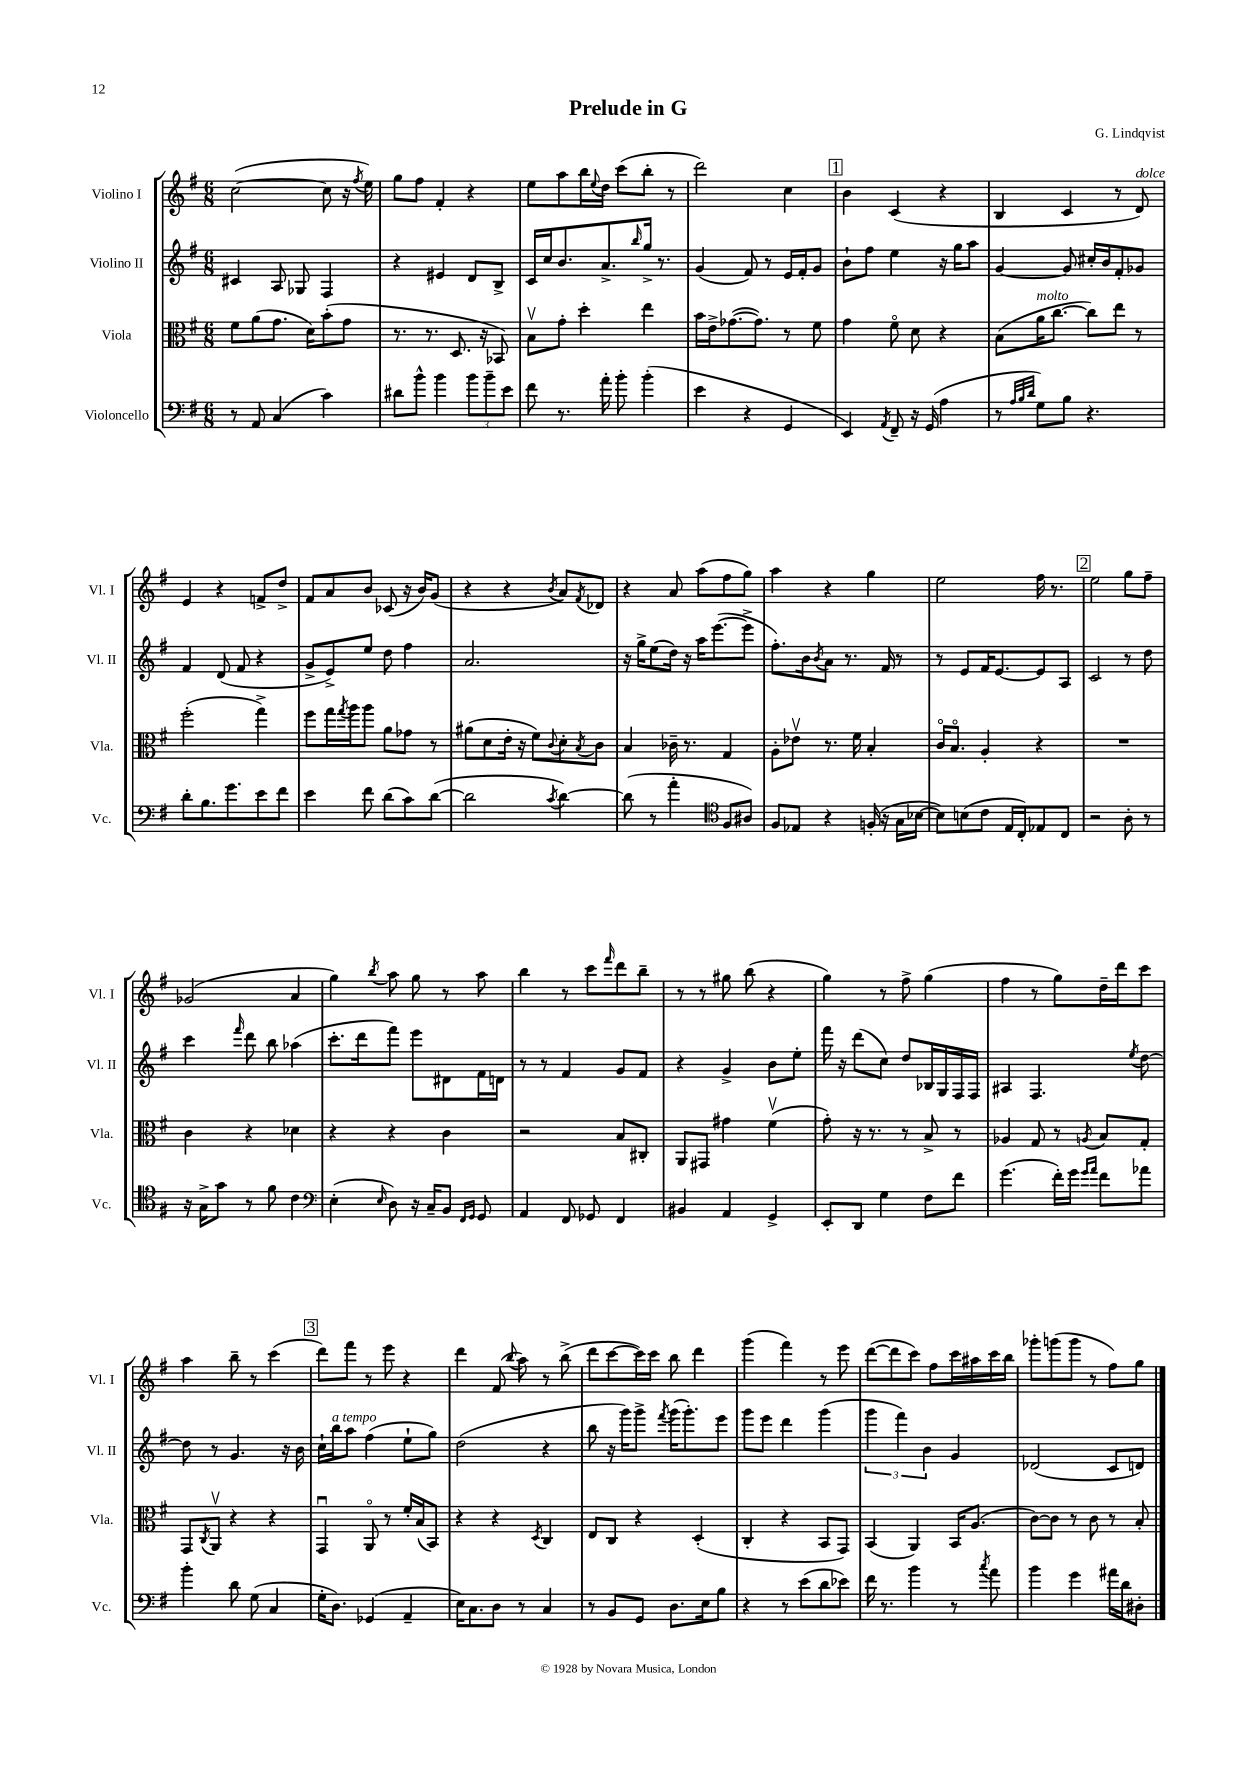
\header { title = "Prelude in G" composer = "G. Lindqvist" }
<<
\new StaffGroup <<
\new Staff = "s0" \with { instrumentName = "Violino I" shortInstrumentName = "Vl. I" } {
    \clef treble \key g \major \numericTimeSignature \time 6/8
    c''2~( c''8 r16 \acciaccatura { fis''8 } e''16) |
    g''8 fis''8 fis'4-. r4 |
    e''8 a''8 b''16 \appoggiatura { e''8 } d''16 c'''8( b''8-. r8 |
    d'''2) c''4 |
    \mark \markup { \box "1" } b'4 c'4( r4 |
    b4 c'4 r8 d'8^\markup { \italic "dolce" }) |
    e'4 r4 f'8-> d''8-> |
    fis'8 a'8 b'8 ces'8( r16 b'16) g'8( |
    r4 r4 \acciaccatura { b'8 } a'8) \acciaccatura { fis'8 } des'8 |
    r4 a'8 a''8( fis''8 g''8) |
    a''4 r4 g''4 |
    e''2 fis''16 r8. |
    \mark \markup { \box "2" } e''2 g''8 fis''8-- |
    ges'2( a'4 |
    g''4) \acciaccatura { b''8 } a''8 g''8 r8 a''8 |
    b''4 r8 c'''8 \grace { fis'''16 } d'''8 b''8-- |
    r8 r8 gis''8 b''8( r4 |
    g''4) r8 fis''8-> g''4( |
    fis''4 r8 g''8) d''16-- d'''16 c'''8 |
    a''4 b''8-- r8 c'''4( |
    \mark \markup { \box "3" } d'''8) fis'''8 r8 e'''8 r4 |
    d'''4 fis'8( \appoggiatura { b''8 } a''8) r8 b''8->( |
    d'''8 c'''8~ c'''16) c'''16 b''8 d'''4 |
    g'''4( fis'''4) r8 e'''8 |
    d'''8~( d'''8 c'''8) fis''8 c'''16 ais''16 c'''16 b''16 |
    ges'''8-. g'''8( g'''8 r8 fis''8) g''8 \bar "|." |
}
\new Staff = "s1" \with { instrumentName = "Violino II" shortInstrumentName = "Vl. II" } {
    \clef treble \key g \major \numericTimeSignature \time 6/8
    cis'4 a8 ges8 fis4 |
    r4 eis'4 d'8 b8-> |
    c'16 c''16 b'8. a'8.-> \grace { b''16 } g''16-> r8. |
    g'4( fis'8) r8 e'16 fis'16-. g'8 |
    \mark \markup { \box "1" } b'8-! fis''8 e''4 r16 g''16 a''8 |
    g'4~ g'8 cis''16-. b'16 fis'8-. ges'8 |
    fis'4 d'8( fis'8 r4 |
    g'8-> e'8->) e''8 d''8 fis''4 |
    a'2. |
    r16 g''16-> e''8( d''16) r16 a''16 e'''8.~( e'''8-> |
    fis''8.-.) b'16 \acciaccatura { b'8 } a'8 r8. fis'16 r8 |
    r8 e'8 fis'16 e'8.~ e'8 a8 |
    \mark \markup { \box "2" } c'2 r8 d''8 |
    c'''4 \grace { fis'''16 } d'''8 b''8 aes''4( |
    c'''8.-. d'''16 fis'''8) e'''8 dis'8 fis'16 d'16 |
    r8 r8 fis'4 g'8 fis'8 |
    r4 g'4-> b'8 e''8-. |
    fis'''16 r16 d'''8( c''8) d''8 bes16 g16 fis16 fis16 |
    ais4 fis4. \acciaccatura { e''8 } d''8~ |
    d''8 r8 g'4. r16 b'16 |
    \mark \markup { \box "3" } c''16-! b''16^\markup { \italic "a tempo" } a''8 fis''4( e''8-! g''8) |
    d''2( r4 |
    b''8 r16 g'''16) g'''8-> \acciaccatura { fis'''8 } g'''16( g'''8.-.) e'''8 |
    g'''8 e'''8 d'''4 g'''4( |
    \tuplet 3/2 { g'''4 fis'''4) b'4 } g'4 |
    des'2( c'8 d'8) \bar "|." |
}
\new Staff = "s2" \with { instrumentName = "Viola" shortInstrumentName = "Vla." } {
    \clef alto \key g \major \numericTimeSignature \time 6/8
    fis'8 a'8( g'8. d'16) b'8-.( g'8 |
    r8. r8. d8. r16 bes,8) |
    b8\upbow g'8-. d''4-. e''4 |
    b'16 e'16-> ges'8.~( ges'8.) r8 fis'8 |
    \mark \markup { \box "1" } g'4 fis'8\flageolet d'8 r4 |
    b8( a'16^\markup { \italic "molto" } c''8.~ c''8) e''8 r8 |
    fis''2-.( g''4->) |
    fis''8 g''16 \acciaccatura { g''8 } a''16 a''8 a'8 ges'8 r8 |
    ais'8( d'8 e'16-. r16 fis'8) \appoggiatura { c'8 } d'8-. \acciaccatura { b8 } c'8 |
    b4 ces'16-- r8. g4 |
    a8-. ees'8\upbow r8. fis'16 b4-. |
    c'16\flageolet b8.\flageolet a4-. r4 |
    \mark \markup { \box "2" } R2. |
    c'4 r4 des'4 |
    r4 r4 c'4 |
    r2 b8 cis8-. |
    a,8 gis,8 gis'4 fis'4\upbow( |
    g'8-.) r16 r8. r8 b8-> r8 |
    aes4 g8 r8 \acciaccatura { a8 } b8 g8-. |
    g,8 \acciaccatura { c8 } a,8\upbow r4 r4 |
    \mark \markup { \box "3" } g,4\downbow a,8\flageolet r8 fis'16-. b16( b,8) |
    r4 r4 \acciaccatura { d8 } c4 |
    e8 c8 r4 d4-.( |
    c4-. r4 b,8 g,8) |
    b,4( a,4) b,16 a8.( |
    c'8~) c'8 r8 c'8 r8 b8-. \bar "|." |
}
\new Staff = "s3" \with { instrumentName = "Violoncello" shortInstrumentName = "Vc." } {
    \clef bass \key g \major \numericTimeSignature \time 6/8
    r8 a,8 c4( c'4) |
    dis'8 b'8-^ b'4 \tuplet 3/2 { b'8 b'8-- e'8 } |
    fis'8 r8. a'16-. b'8-. b'4-.( |
    e'4 r4 g,4 |
    \mark \markup { \box "1" } e,4) \acciaccatura { a,8 } fis,8-- r16 g,16( a4 |
    r8 \grace { a32 b32 d'32 } g8) b8 r4. |
    d'8-. b8. g'8. e'8 fis'8 |
    e'4 fis'8 d'8( c'8) d'8~( |
    d'2 \acciaccatura { c'8 } d'4~) |
    d'8( r8 a'4-. \clef tenor fis8 ais8) |
    fis8 ees8 r4 f16-.( r16 g16 bes16~ |
    bes8) b8( c'8 e16 c16-.) ees8 c8 |
    \mark \markup { \box "2" } r2 a8-. r8 |
    r16 g16-> g'8 r8 fis'8 c'4 |
    \clef bass e4-.( \grace { e16 } d8) r16 c16-- b,8 \grace { fis,16 g,16 } g,8 |
    a,4 fis,8 ges,8 fis,4 |
    bis,4 a,4 g,4-> |
    e,8-. d,8 g4 fis8 fis'8 |
    g'4.( fis'16-.) g'16 \grace { g'16 a'16 } fis'8 aes'8 |
    b'4-. d'8 g8( c4 |
    \mark \markup { \box "3" } g16-. d8.) ges,4( a,4-- |
    e16) c8. d8 r8 c4 |
    r8 b,8 g,8 d8. e16 b8 |
    r4 r8 e'8( d'8 ees'8) |
    fis'16 r8. b'4 r8 \acciaccatura { c''8 } a'8 |
    b'4 g'4 ais'16 d'16 dis8-. \bar "|." |
}
>>
>>
\layout { \context { \Score \remove "Bar_number_engraver" } }
